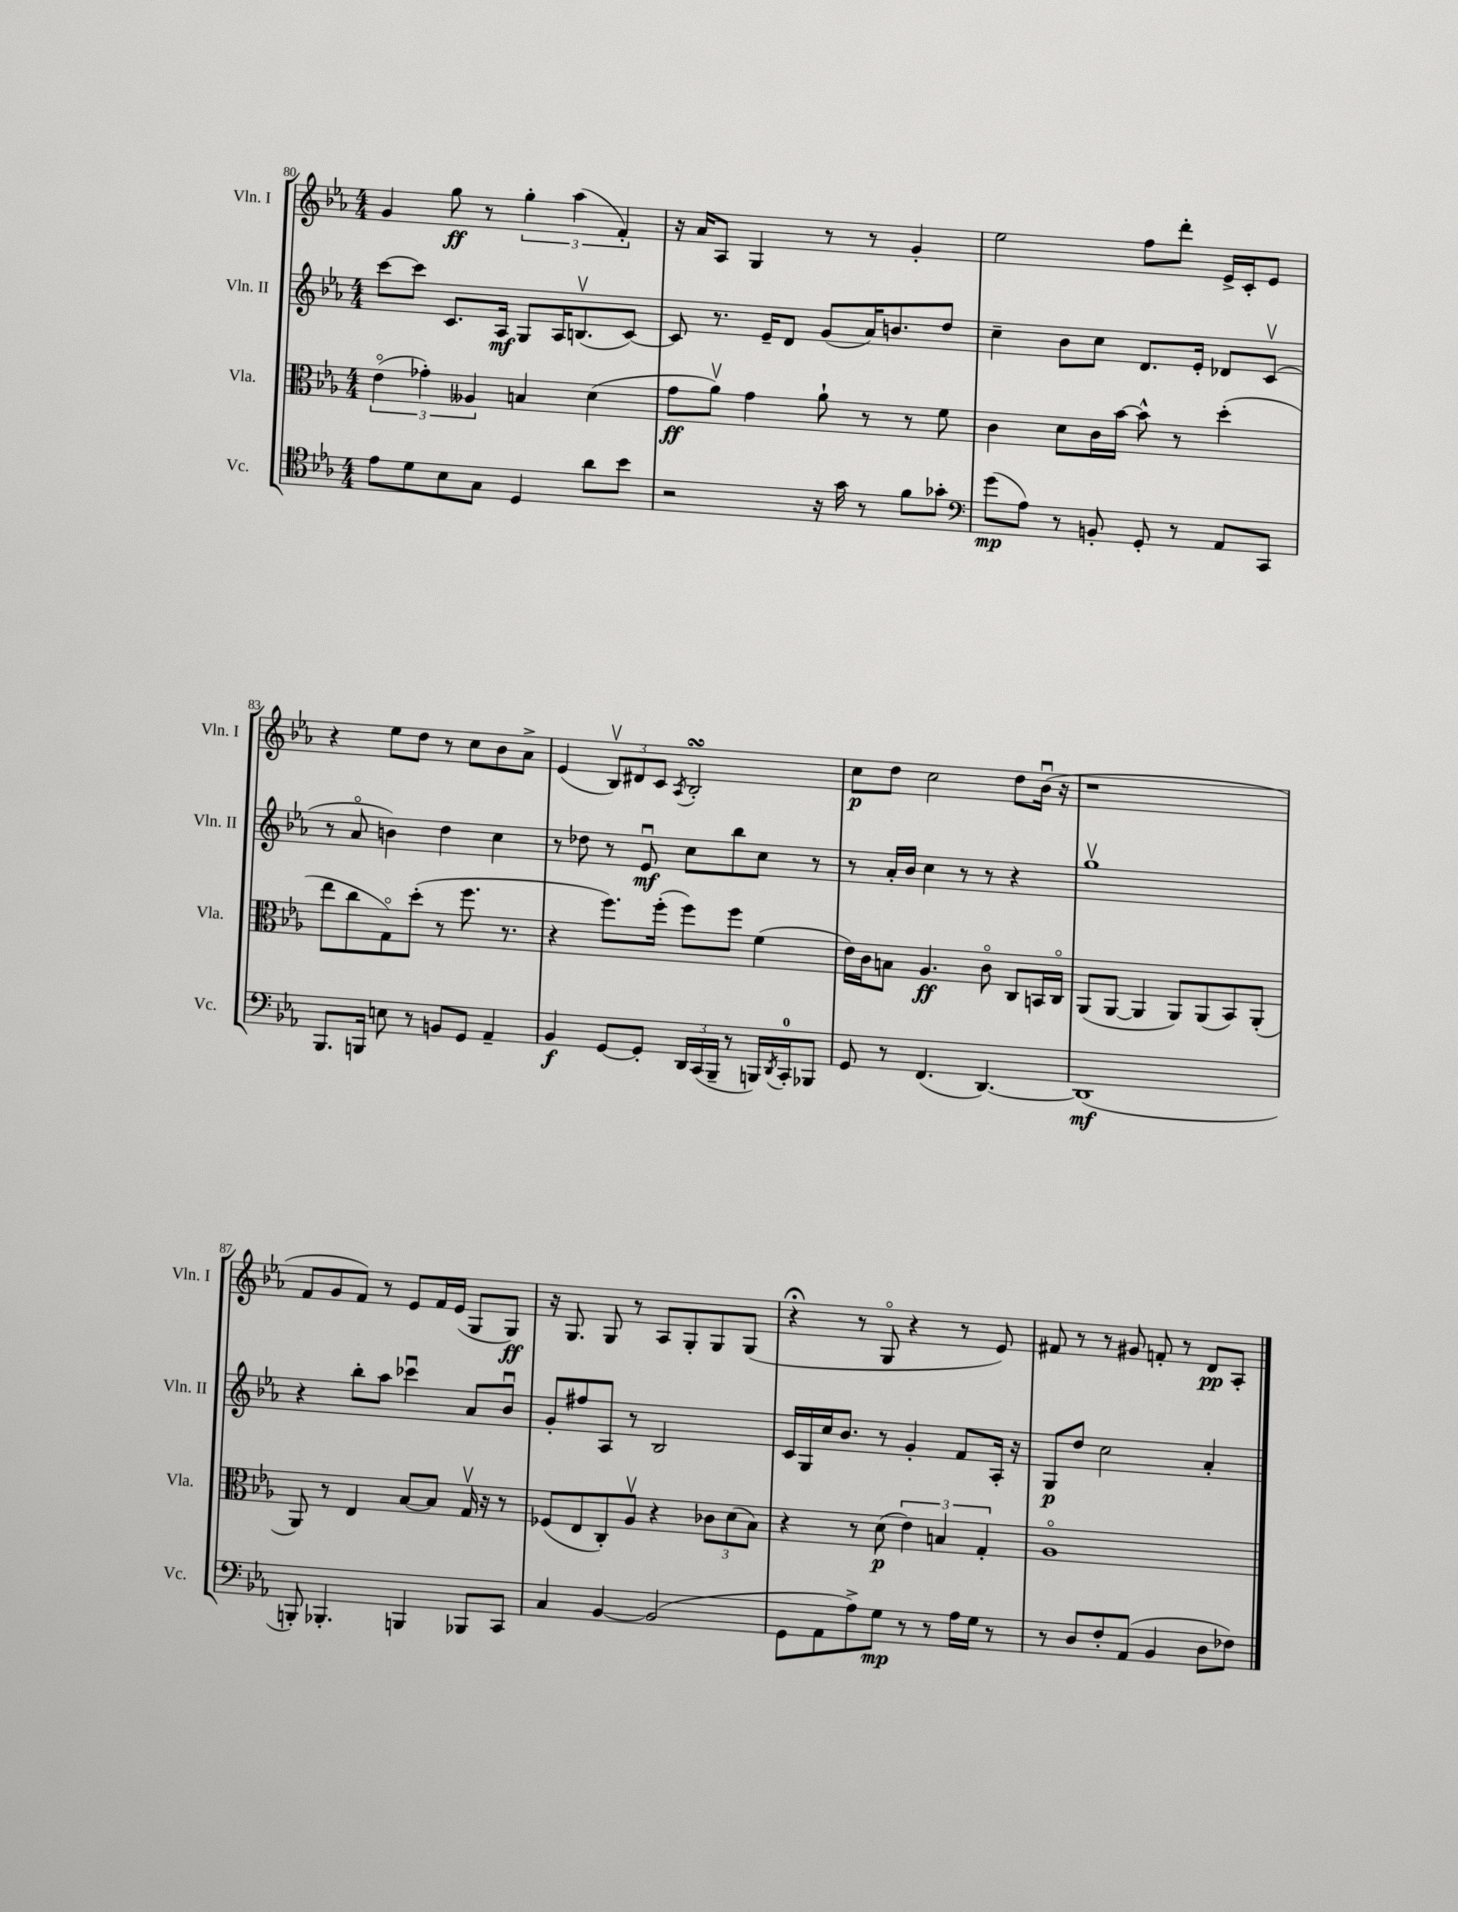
<<
\new StaffGroup <<
\new Staff = "s0" \with { instrumentName = "Vln. I" shortInstrumentName = "Vln. I" } {
    \clef treble \key ees \major \numericTimeSignature \time 4/4
    g'4 g''8\ff r8 \tuplet 3/2 { g''4-. aes''4( f'4-.) } |
    r16 aes'16 aes8 g4 r8 r8 g'4-. |
    ees''2 f''8 d'''8-. ees'16-> c'16-. ees'8 |
    r4 ees''8 d''8 r8 c''8 bes'8 aes'8-> |
    ees'4( \tuplet 3/2 { bes8\upbow) dis'8 c'8 } \acciaccatura { aes8 } bes2-.\turn |
    c''8\p d''8 c''2 d''8 bes'16\downbow( r16 |
    r1 |
    f'8 g'8 f'8) r8 ees'8 f'16 ees'16( g8 g8\ff) |
    r16 g8. g8 r8 aes8 g8-. g8 g8( |
    r4\fermata r8 g8\flageolet r4 r8 ees'8) |
    fis'8 r8 r8 gis'8 f'8-. r8 d'8\pp aes8-. \bar "|." |
}
\new Staff = "s1" \with { instrumentName = "Vln. II" shortInstrumentName = "Vln. II" } {
    \clef treble \key ees \major \numericTimeSignature \time 4/4
    c'''8~ c'''8 c'8. aes16\mf g8 aes16 b8.\upbow( c'8~) |
    c'8 r8. ees'16-- d'8 g'8( aes'16) b'8. d''8 |
    c''4-- bes'8 c''8 d'8. ees'16-. des'8 c'8\upbow( |
    r8 aes'8\flageolet b'4) d''4 c''4 |
    r8 des''8 r8 ees'8\downbow\mf c''8 bes''8 c''8 r8 |
    r8 aes'16-. bes'16 c''4 r8 r8 r4 |
    g''1\upbow |
    r4 bes''8-. aes''8 ces'''4\downbow aes'8 bes'8\downbow |
    g'8-. fis''8 aes8 r8 bes2 |
    c'16 g16 c''16 bes'8. r8 g'4-. f'8 aes16-. r16 |
    g8\p d''8 c''2 aes'4-. \bar "|." |
}
\new Staff = "s2" \with { instrumentName = "Vla." shortInstrumentName = "Vla." } {
    \clef alto \key ees \major \numericTimeSignature \time 4/4
    \tuplet 3/2 { ees'4\flageolet( ges'4-.) aeses4 } b4 d'4( |
    g'8\ff aes'8\upbow) g'4 aes'8-! r8 r8 f'8 |
    c'4 d'8 c'16 bes'16~ bes'8-^ r8 d''4-.( |
    ees''8 c''8 g8\flageolet) d''8-.( r8 f''8. r8. |
    r4 f''8.) f''16-.( f''8) f''8 f'4( |
    ees'16) c'16 b8 aes4.\ff c'8\flageolet c8 b,16 c16\flageolet |
    aes,8( aes,8~ aes,4 aes,8) aes,8( bes,8) aes,8-.( |
    aes,8) r8 ees4 bes8~ bes8 g16\upbow r16 r8 |
    fes8( ees8 c8-.) aes8\upbow r4 \tuplet 3/2 { ces'8 d'8( bes8) } |
    r4 r8 d'8\p( \tuplet 3/2 { ees'4) b4 g4-. } |
    aes1\flageolet \bar "|." |
}
\new Staff = "s3" \with { instrumentName = "Vc." shortInstrumentName = "Vc." } {
    \clef tenor \key ees \major \numericTimeSignature \time 4/4
    ees'8 d'8 bes8 g8 d4 aes'8 bes'8 |
    r2 r16 g'16 r8 f'8 ges'8-. |
    \clef bass g'8\mp( aes8) r8 b,8-. g,8-. r8 aes,8 c,8 |
    bes,,8. b,,16 e8 r8 b,8 g,8 aes,4-- |
    bes,4\f g,8~ g,8-. \tuplet 3/2 { d,16 c,16( bes,,16-- } r8 b,,16) \acciaccatura { d,8 } c,16-0-. bes,,8 |
    g,8 r8 f,4.( d,4.~) |
    d,1\mf( |
    b,,8-.) bes,,4.-. b,,4 bes,,8 c,8 |
    c4 bes,4~ bes,2( |
    g,8 aes,8 aes8->) g8\mp r8 r8 aes16 g16 r8 |
    r8 d8 f8-. aes,8( bes,4 d8 fes8) \bar "|." |
}
>>
>>
\layout { \context { \Score currentBarNumber = #80 } }
